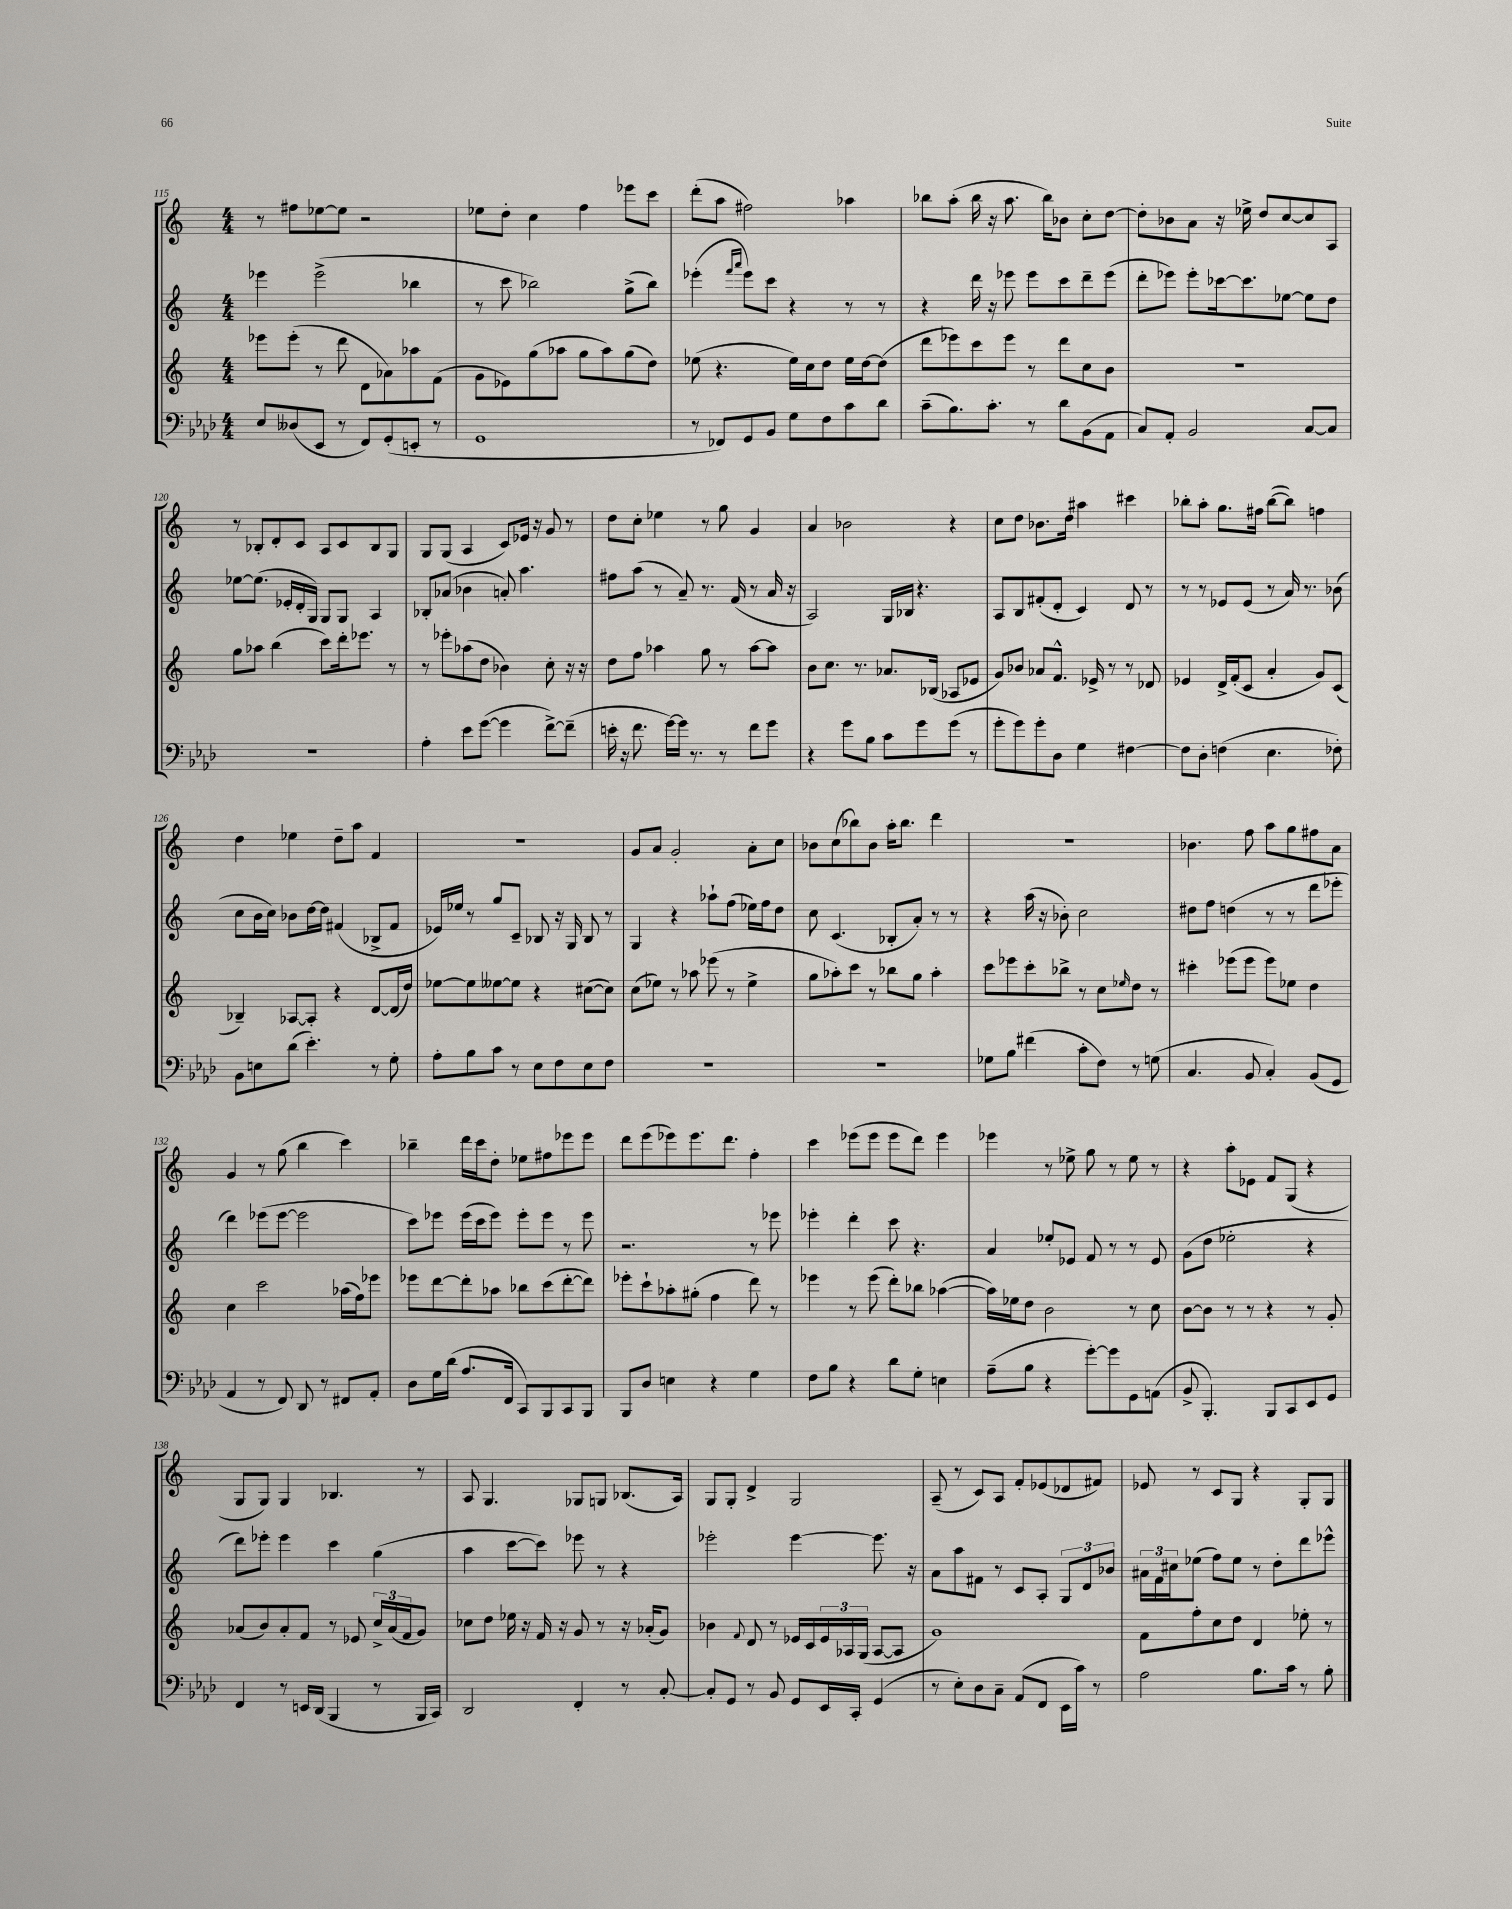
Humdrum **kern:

**kern	**kern	**kern	**kern
*staff4	*staff3	*staff2	*staff1
*clefF4	*clefG2	*clefG2	*clefG2
*k[b-e-a-d-]	*k[]	*k[]	*k[]
*M4/4	*M4/4	*M4/4	*M4/4
8E-/L	8eee-\L	4eee-\	8r
(8D--/	(8eee-'\J	.	8ff#\L
8EE-/J	8r	(2eee-^\	[8ee-\
8r	8ddd\	.	8ee-\]J
8FF/L)	8d\L	.	2r
(8GG'/	8a-\)	.	.
8EE'/J	8aa-\	4bb-\	.
8r	(8f\J	.	.
=	=	=	=
1GG	8g\L	8r	8ee-\L
.	8e-\)	8ccc\	8dd'\J
.	(8gg\	2bb-\)	4cc\
.	8aa-\J	.	.
.	8gg\L	.	4ff\
.	8aa-\)	.	.
.	(8gg\	(8gg^\L	8eee-\L
.	8dd\J)	8bb-\J)	8ccc\J
=	=	=	=
8r	(8ee-\	(4eee-'\	(8ddd'\L
8FF-/L)	4.r	.	8aa\J
.	.	16qqfff/LL	.
.	.	16qqaaa/JJ	.
8GG/	.	8eee-\L)	2ff#\)
8BB-/J	.	8ccc\J	.
8G\L	16ee-\LL)	4r	.
.	16cc\J	.	.
8F\	8dd\J	.	.
8c\	16ee-\LL	8r	4aa-\
.	[16dd\J	.	.
8d-\J	(8dd\]J	8r	.
=	=	=	=
(8c~\L	8ddd\L	4r	8bb-\L
8.B-\)	8eee-\)	.	(8aa'\J
.	8ccc\	16ddd\	16bb-\
8.c'\J	.	16r	16r
.	8eee-\J	8eee-\	8.aa\
8r	8r	8eee-\L	.
.	.	.	16bb-\LK)
8d-\L	8ddd\L	8ccc\	8b-\J
(8BB-\	8cc\	8ddd~\	8cc'\L
8AA-\J	8b\J	(8eee-\J	[8dd\J
=	=	=	=
8C/L)	1r	8ddd'\L	8dd'\]L
8AA-'/J	.	8eee-\J)	8b-\
2BB-/	.	8eee-'\L	8a\J
.	.	[16ccc-\k	16r
.	.	8.ccc-\]	16ee-^\
.	.	.	8dd/L
.	.	[8ee-\J	[8cc/
[8C/L	.	8ee-\]L	8cc/]
8C/]J	.	8dd\J	8A/J
=	=	=	=
1r	8gg\L	[8ee-\L	8r
.	8aa-\J	(8.ee-\]J	8B-'/L
.	(4bb\	.	8d'/
.	.	16e-'/LL	.
.	.	16d'/	8c/J
.	.	16G/JJ)	.
.	8ccc\L)	8G/L	8A/L
.	16ddd'\k	8G/J	8c/
.	8.eee-\J	.	.
.	.	4A/	8B-/
.	8r	.	8G/J
=	=	=	=
4A-'\	8r	8B-'/L	8G/L
.	8eee-'\L	(8a-/J	(8G/J
8e-\L	(8aa-\	4b-\	4A/
([8g\J	8dd\J	.	.
4g\]	4b-\)	8a'/)	8c/L)
.	.	4.aa\	16e-/Jk
.	.	.	16r
[8f^\L)	8cc'\	.	8g/
(8f~\]J	16r	.	8r
.	16r	.	.
=	=	=	=
16e'\	8dd\L	8ff#\L	8dd\L
16r	.	.	.
8.f\	8ff\J	(8aa\J	8cc'\J
.	4aa-\	8r	4ee-\
[16g\LL)	.	.	.
16g\]JJ	.	8a~/)	.
8.r	.	.	.
.	8gg\	8.r	8r
8r	8r	.	8gg\
.	.	(16f/	.
8f\L	[8aa-\L	8r	4g/
8g\J	8aa-\]J	16a/	.
.	.	16r	.
=	=	=	=
4r	8b\L	2A/)	4a/
.	8.cc\J	.	.
8g\L	.	.	2b-\
.	8.r	.	.
8B-\J	.	.	.
8c\L	8.a-/L	16G/LL	.
.	.	16B-/JJ	.
8g\	.	4.r	.
.	(16B-/Jk	.	.
(8g\J	8A-/L	.	4r
8r	8e-/J	.	.
=	=	=	=
8g'\L	8g/L)	8A/L	8cc\L
8g\)	8b-/J	8B/	8dd\J
8g'\	8a-/L	(8f#'/	8.b-\L
8D-\J	8.f^^/J	8d'/J	.
.	.	.	16dd\Jk
4G\	.	4c/)	4aa#\
.	16e-^/	.	.
.	8r	.	.
[4F#\	8r	8d/	4ccc#\
.	8d-/	8r	.
=	=	=	=
8F#\]L	4e-/	8r	8bb-'\L
8D-'\J	.	8r	8aa'\J
(4F\	16d^/LL	8e-/L	8.gg\L
.	(16f'/J	.	.
.	8c/J	(8e-/J	.
.	.	.	16ff#\Jk
4.E-\	4a'/	8r	([8bb-\L
.	.	16a/)	8bb-\]J)
.	.	8.r	.
.	8g/L)	.	4ff\
8F-'\)	(8c/J	(8b-\	.
=	=	=	=
8BB-\L	4B-~/)	8cc\L	4dd\
8E\	.	16b\L	.
.	.	16cc\JJ)	.
(8d-\J	[8A-/L	8b-\L	4ee-\
4.e-'\)	8A-'/]J	[16dd\L	.
.	.	16dd\]JJ	.
.	4r	(4f#/	8dd~\L
.	.	.	8aa\J
8r	[8d/L	8B-^/L	4f/
8G'\	(16d/]L	8f#/J	.
.	16dd/JJ)	.	.
=	=	=	=
8A-'\L	[8ee-\L	16e-/LL)	1r
.	.	16ee-/JJ	.
8B-\	8ee-\]	8r	.
8c\J	[8ee--\	8gg/L	.
8r	8ee--\]J	8c~/J	.
8E-\L	4r	8B-/	.
8F\	.	16r	.
.	.	16G/	.
8E-\	([8cc#\L	8B-/	.
8F\J	8cc#\]J)	8r	.
=	=	=	=
1r	(8cc\L	4G/	8g/L
.	8ee-\J)	.	8a/J
.	8r	4r	2g'/
.	8aa-\	.	.
.	(8eee-\	8aa-`\L	.
.	8r	(8ff\J	.
.	4ee-^\	16ee-\LL)	8a'\L
.	.	16ff\J	.
.	.	8dd\J	8cc\J
=	=	=	=
1r	8gg\L	8cc\	8b-\L
.	8aa-'\)	(4.c/	(8cc\
.	8ccc\J	.	8bb-\)
.	8r	.	8b-\J
.	8bb-\L	8B-'/L	16aa'\LK
.	.	.	8.bb-\J
.	8gg\J	8a'/J)	.
.	4aa-'\	8r	4ddd\
.	.	8r	.
=	=	=	=
8G-\L	8ccc\L	4r	1r
8B-\J	8eee-\	.	.
(4f#\	8ccc'\	(16aa\	.
.	.	16r	.
.	8bb-^\J	8b-'\)	.
8c'\L	8r	2cc\	.
8F\J)	8cc\L	.	.
.	16qqee-/	.	.
8r	8dd\J	.	.
(8G\	8r	.	.
=	=	=	=
4.C/	4ccc#'\	8dd#\L	4.b-\
.	.	8ff\J	.
.	(8eee-\L	(4dd\	.
8BB-/	8eee-\J	.	8ff\
4C'/)	8eee-\L)	8r	8aa\L
.	8ee-\J	8r	8gg\
(8BB-/L	4dd\	8ddd\L	8ff#\
8GG/J	.	8eee-'\J	8a\J
=	=	=	=
4AA-/	4cc\	4ddd\)	4g/
8r	2ccc\	(8eee-\L	8r
8FF/)	.	[8eee-\J	(8gg\
8DD-/	.	2eee-\]	4bb\
8r	.	.	.
8FF#/L	(16aa-\LL	.	4ccc\)
.	16ff\J)	.	.
8AA-'/J	8eee-\J	.	.
=	=	=	=
8D-\L	8eee-\L	8ccc\L)	4bb-~\
16G\L	[8ddd\	8eee-\J	.
(16d-\JJ	.	.	.
8.A-/L	8ddd'\]	(16eee-\LL	16ddd\LL
.	.	16ccc\J	16ccc\J
.	8aa-\J	8eee-\J)	8dd'\J
16FF/Jk	.	.	.
8CC/L)	8bb-\L	8eee-'\L	8ee-\L
8BBB-/	(8ccc\	8eee-\J	8ff#\
8CC/	[8ddd'\	8r	8eee-\
8BBB-/J	8ddd\]J)	8eee-\	8eee-\J
=	=	=	=
8BBB-/L	8eee-'\L	2.r	8ddd\L
8D-/J	8ccc`\	.	(8eee\
4E\	8aa-'\	.	8eee-\)
.	(8gg#'\J	.	8.eee-\
4r	4ff\	.	.
.	.	.	8.ddd\J
4G\	8ddd\)	8r	4ff'\
.	8r	8eee-\	.
=	=	=	=
8F\L	4eee-\	4eee-'\	4ccc\
8B-\J	.	.	.
4r	8r	4ddd'\	(8eee-\L
.	(8eee-\	.	8eee-\J
8d-\L	8ddd'\L)	8ccc\	8eee-\L
8G'\J	8bb-\J	4.r	8ddd\J)
4E\	([4aa-\	.	4eee-\
=	=	=	=
(8A-~\L	16aa-\]LL)	4a/	4eee-\
.	16ee-\J	.	.
8B-\J	8dd\J	.	.
4r	2b\	8ee-'/L	8r
.	.	8e-/J	8ee-^\
[8g'\L)	.	8f/	8gg\
8g\]	.	8r	8r
8GG\	8r	8r	8ee-\
(8AA\J	8cc\	8e-/	8r
=	=	=	=
8BB-^/	[8b\L	(8g\L	4r
4.BBB-'/)	8b\]J	8dd\J	.
.	8r	2ee-'\	8aa'\L
.	8r	.	8e-\J
8BBB-/L	4r	.	8f/L
8CC/	.	.	(8G/J
8EE-/	8r	4r	4r
8GG/J	8g'/	.	.
=	=	=	=
4FF/	(8a-/L	8ddd\L)	8G/L
.	8b/)	8eee-'\J	8G/J)
8r	8a-'/	4eee-\	4G/
16EE/LL	8f/J	.	.
(16DD-/JJ	.	.	.
4BBB-/	8r	4ccc\	4.B-/
.	8e-/	.	.
8r	24cc^/LL	(4gg\	.
.	(24a-/	.	.
.	24f/J	.	.
16BBB-/LL	8g/J)	.	8r
16CC/JJ)	.	.	.
=	=	=	=
2DD-/	8cc-\L	4aa\	8A/
.	8dd\J	.	4.G/
.	16ee-\	[8ccc\L	.
.	16r	.	.
.	16f/	8ccc\]J)	.
.	16r	.	.
4FF'/	8g/	8eee-\	8G-/L
.	8r	8r	8G/J
8r	16r	4r	(8.B-/L
.	(16a-'/LK	.	.
[8C'/	8g/J)	.	.
.	.	.	16A/Jk)
=	=	=	=
8C'/]L	4b-\	2eee-'\	8G/L
8GG/J	.	.	8G'/J
.	8qqf/	.	.
8r	8d/	.	4d^/
8BB-/	8r	.	.
8GG/L	16e-/LL	[4eee-\	2G/
.	16c/	.	.
16EE-/L	24e-/	.	.
.	24A-/	.	.
16CC'/JJ	.	.	.
.	(24G/JJ	.	.
(4GG/	[8A-/L	8.eee-\]	.
.	8A-/]J	.	.
.	.	16r	.
=	=	=	=
8r	1g)	8a\L	(8A~/
8E-'\L)	.	8aa\	8r
8D-\	.	8f#\J	8c/L)
8C~\J	.	8r	8A/J
(8AA-/L	.	8c/L	8f'/L
8FF/J	.	8A'/J	(8e-/
16EE-\LL	.	12G/L	8d-/
16c\JJ)	.	.	.
.	.	12d/	.
8r	.	.	8f#/J)
.	.	12b-/J	.
=	=	=	=
2A-\	8f\L	24a#\LL	8e-/
.	.	24f\	.
.	.	24cc#\J	.
.	8ff'\	(8ee-\J	8r
.	8cc\	8ff\L)	8c/L
.	8dd\J	8ee-\J	8G/J
8.B-\L	4d/	8r	4r
.	.	8dd'\L	.
16c\Jk	.	.	.
8r	8ee-'\	8ddd\	8G'/L
8B-'\	8r	8eee-^^\J	8G/J
==	==	==	==
*-	*-	*-	*-
